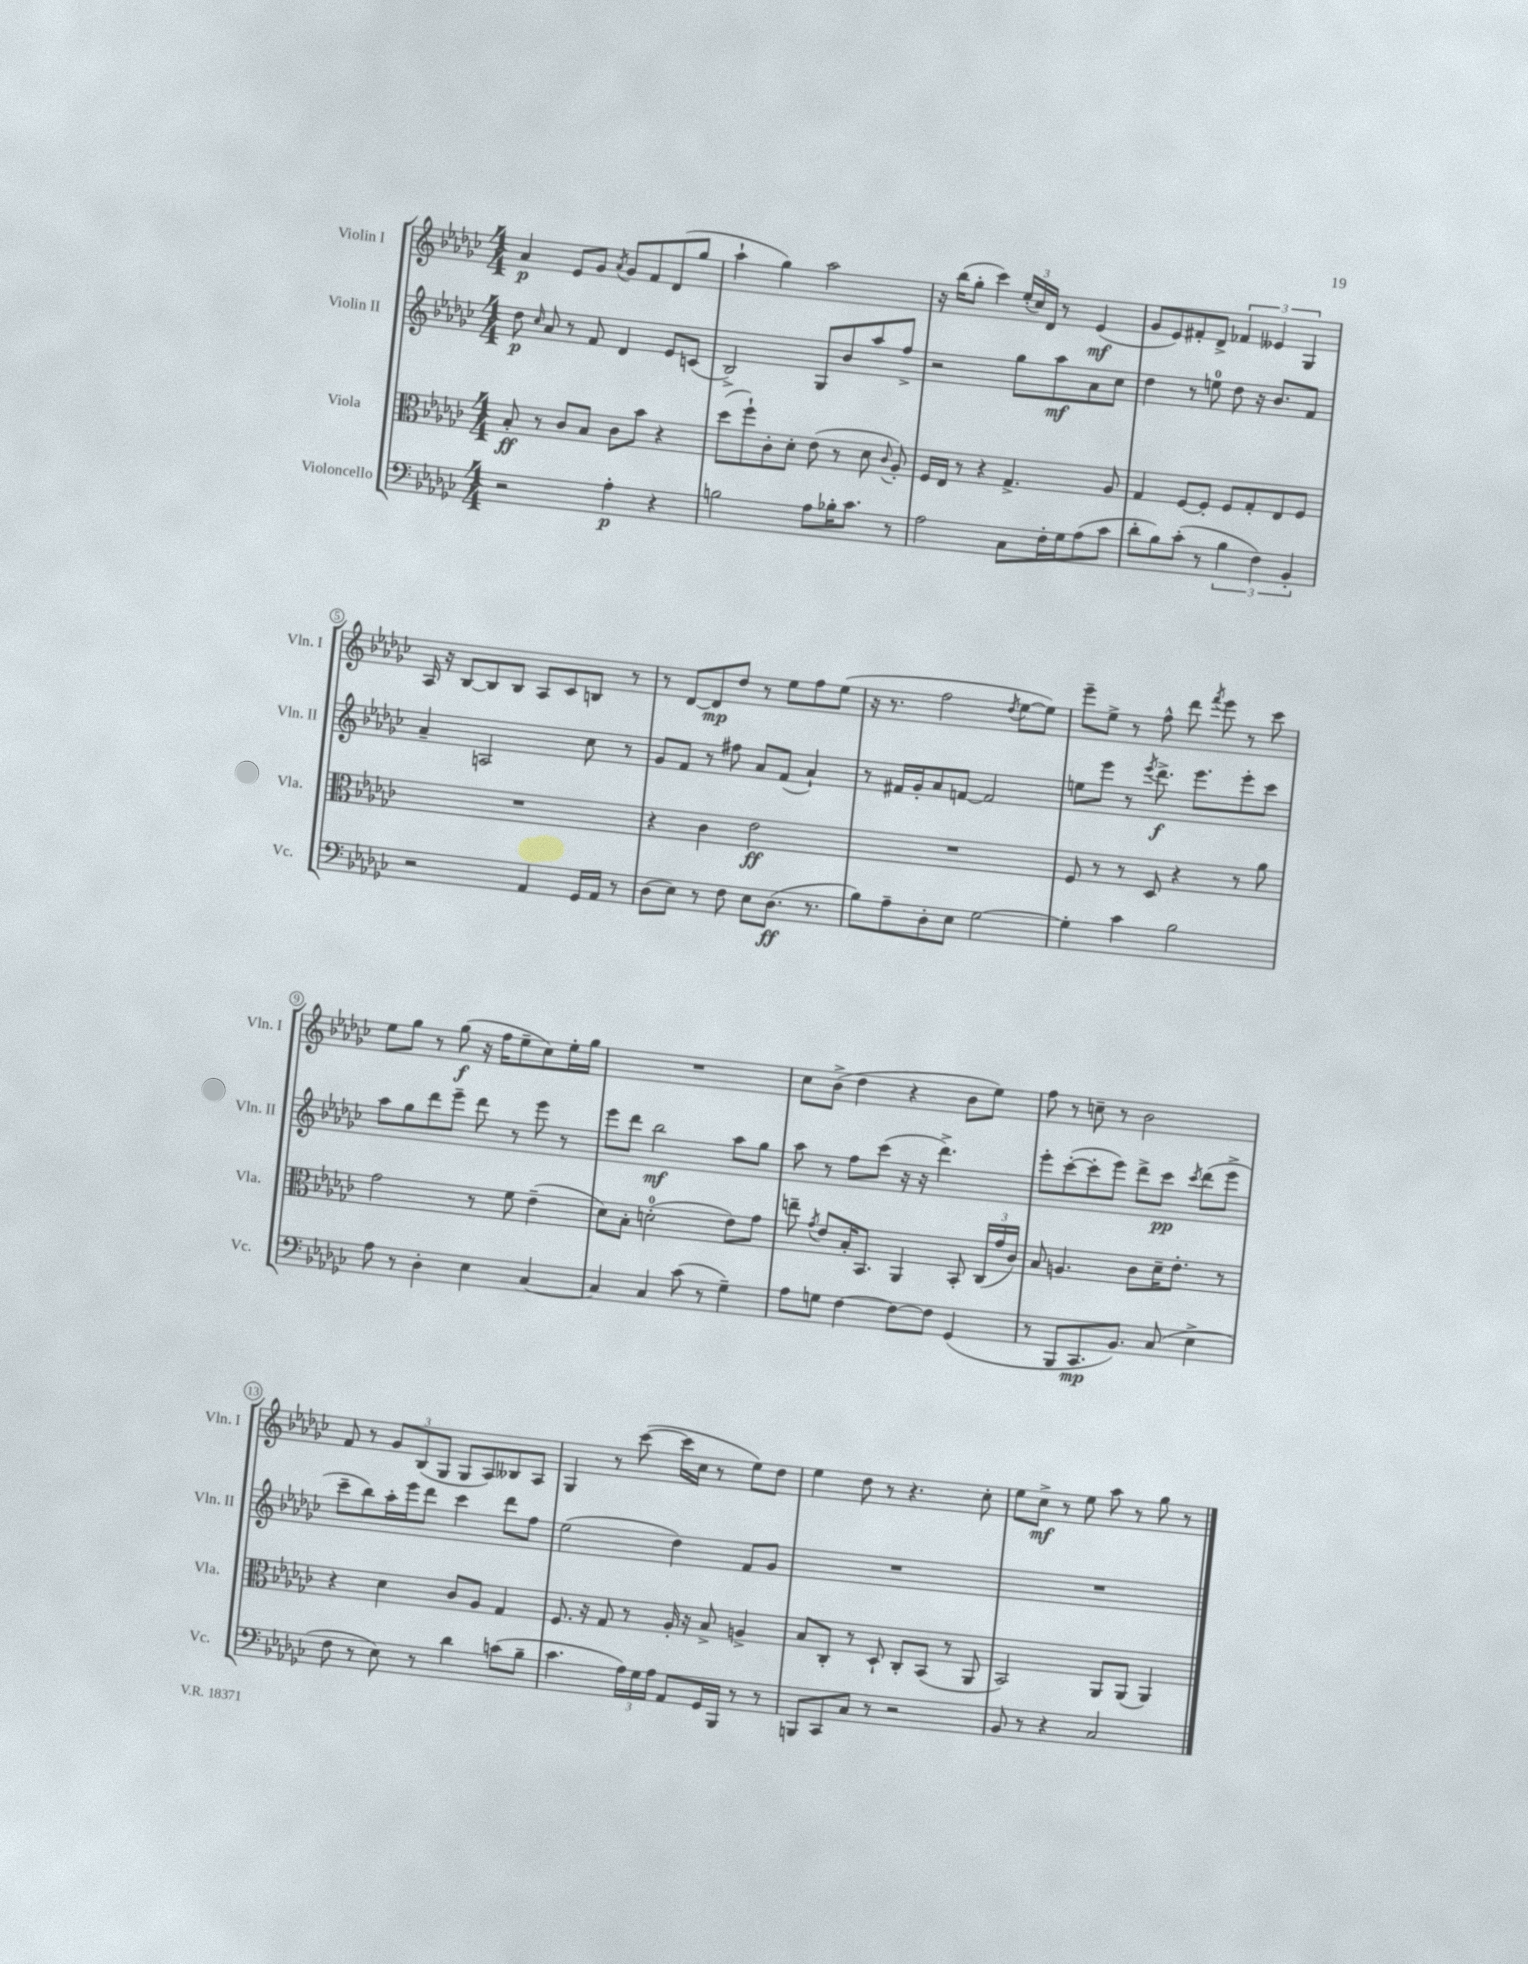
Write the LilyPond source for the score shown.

<<
\new StaffGroup <<
\new Staff = "s0" \with { instrumentName = "Violin I" shortInstrumentName = "Vln. I" } {
    \clef treble \key ges \major \numericTimeSignature \time 4/4
    \autoBeamOff aes'4\p ees'8[ ges'8] \acciaccatura { aes'8 } ges'8[ f'8 des'8( ges''8] |
    aes''4-! ges''4) aes''2 |
    r16 bes''16[( ges''8]-. ces'''4) \tuplet 3/2 { ees''16[-.( ces''16) des'16] } r8 ees'4\mf( |
    ges'8[ ees'8) fis'8-. des'8]-> \tuplet 3/2 { fes'4 eeses'4 ges4 } |
    aes16 r16 bes8[~ bes8 bes8] aes8[ ces'8 b8] r8 |
    r8 des'8[~ des'8\mp des''8] r8 ees''8[ f''8 ees''8]( |
    r16 r8. f''2 \acciaccatura { des''8 } ees''8[~ ees''8]) |
    ees'''8[-- ees''8]-> r8 f''8-^ des'''8 \acciaccatura { f'''8 } ees'''8 r8 ces'''8 |
    ees''8[ ges''8] r8 ges''8\f( r16 f''16[ ees''8-- ces''8) ees''16-. ges''16] |
    R1 |
    ces''8[ bes'8]->( des''4 r4 bes'8[ ees''8]) |
    f''8 r8 c''8-- r8 bes'2 |
    f'8 r8 \tuplet 3/2 { ges'8[ bes8( ges8] } ges8[ aes8) beses8 aes8] |
    ges4 r8 ces'''8~( ces'''16[ ces''16] r8 ees''8[) des''8] |
    ees''4 des''8 r8 r4. ces''8-. |
    ees''8[ ces''8]->\mf r8 ees''8 aes''8 r8 ges''8 r8 \bar "|." |
}
\new Staff = "s1" \with { instrumentName = "Violin II" shortInstrumentName = "Vln. II" } {
    \clef treble \key ges \major \numericTimeSignature \time 4/4
    \autoBeamOff des''8\p \grace { ces''16 } aes'8 r8 f'8 des'4 ees'8[ c'8]( |
    bes2->) ges8[ bes'8 aes''8 f''8]-> |
    r2 ges''8[ aes''8\mf aes'8 ces''8] |
    des''4 r8 e''8-0 des''8 r16 bes'8.[ f'8] |
    aes'4-- a2 ces''8 r8 |
    ges'8[ f'8] r8 fis''8 aes'8[ f'8]( aes'4-!) |
    r8 fis'16[ ges'16-. aes'8 f'8]~ f'2 |
    e''8[ ees'''8] r8 \acciaccatura { ees'''8 } des'''8.->\f ees'''8.[ ees'''8-. ces'''8] |
    aes''8[ ges''8 des'''8 ees'''8]-- des'''8 r8 ees'''8 r8 |
    ees'''8[ des'''8] bes''2\mf aes''8[ ges''8] |
    aes''8 r8 f''8[ ces'''8]( r16 r16 des'''4.->) |
    ees'''8[-. ces'''8~-.( ces'''8-. ees'''8]) des'''8[-> ces'''8]\pp \acciaccatura { ces'''8 } des'''8[( ees'''8]-> |
    ces'''8[-- bes''8) aes''16-. ees'''16 des'''8] ces'''4 des'''8[ f''8] |
    ees''2( des''4) f'8[ ges'8] |
    R1 |
    R1 \bar "|." |
}
\new Staff = "s2" \with { instrumentName = "Viola" shortInstrumentName = "Vla." } {
    \clef alto \key ges \major \numericTimeSignature \time 4/4
    \autoBeamOff bes8-.\ff r8 ces'8[ bes8] ces'8[ bes'8] r4 |
    des''8[( f''8-!) ces'8-. des'8]-. ees'8( r8 des'8 \appoggiatura { ces'8 } aes8-.) |
    f16[ ees16] r8 r4 ges4.-> aes8 |
    ges4 f8[~ f8]-. f8[ ges8-. ees8 f8] |
    R1 |
    r4 ces'4 ees'2\ff |
    R1 |
    f8 r8 r8 des8 r4 r8 aes'8 |
    ges'2 r8 f'8 ees'4--( |
    des'8[) bes8]-. d'2-0-.( ees'8[) ges'8] |
    e''8-- \acciaccatura { ges'8 } ees'8[ bes16-. bes,8.] aes,4 bes,8-. \tuplet 3/2 { ces16[( ges'16 ces'16]) } |
    bes8 a4. ces'8[ des'16-- ees'8.]-. r8 |
    r4 des'4 ces'8[ aes8] ges4 |
    f8. r16 ges8 r8 aes16-. r16 bes8-> a4-> |
    bes8[ ces8]-. r8 des8-! ces8[-. bes,8]( r8 aes,8 |
    bes,2) aes,8[ aes,8]( aes,4) \bar "|." |
}
\new Staff = "s3" \with { instrumentName = "Violoncello" shortInstrumentName = "Vc." } {
    \clef bass \key ges \major \numericTimeSignature \time 4/4
    \autoBeamOff r2 aes4-.\p r4 |
    b2 aes8[ bes16-. ces'8.] r8 |
    aes2 ces8[ f16-. ges16 aes8( ces'8] |
    des'8[-. bes8) ces'8]-.( r8 \tuplet 3/2 { bes4 f4) bes,4-. } |
    r2 aes,4 ges,16[ aes,16] r8 |
    des8[( ees8]) r8 f8 ees8[ des8.]\ff( r8. |
    bes8[) aes8-- des8-. ees8] ges2~ |
    ges4-. ces'4 bes2 |
    aes8 r8 des4-. ees4 ces4~ |
    ces4 ces4 ces'8( r8 ges4--) |
    aes8[ g8] f4~ f8[~ f8] ges,4( |
    r8 bes,,8[ ces,8.\mp bes,8.]) ces8( ees4-> |
    f8 r8 ees8) r8 des'4 c'8[( bes8]-- |
    ces'4. \tuplet 3/2 { aes16[) ges16 aes16] } aes,8[ ges,16 bes,,16] r8 r8 |
    b,,8[ ces,8 ces8] r8 r2 |
    bes,8 r8 r4 ces2 \bar "|." |
}
>>
>>
\layout { \context { \Score \override BarNumber.stencil = #(make-stencil-circler 0.1 0.3 ly:text-interface::print) } }
